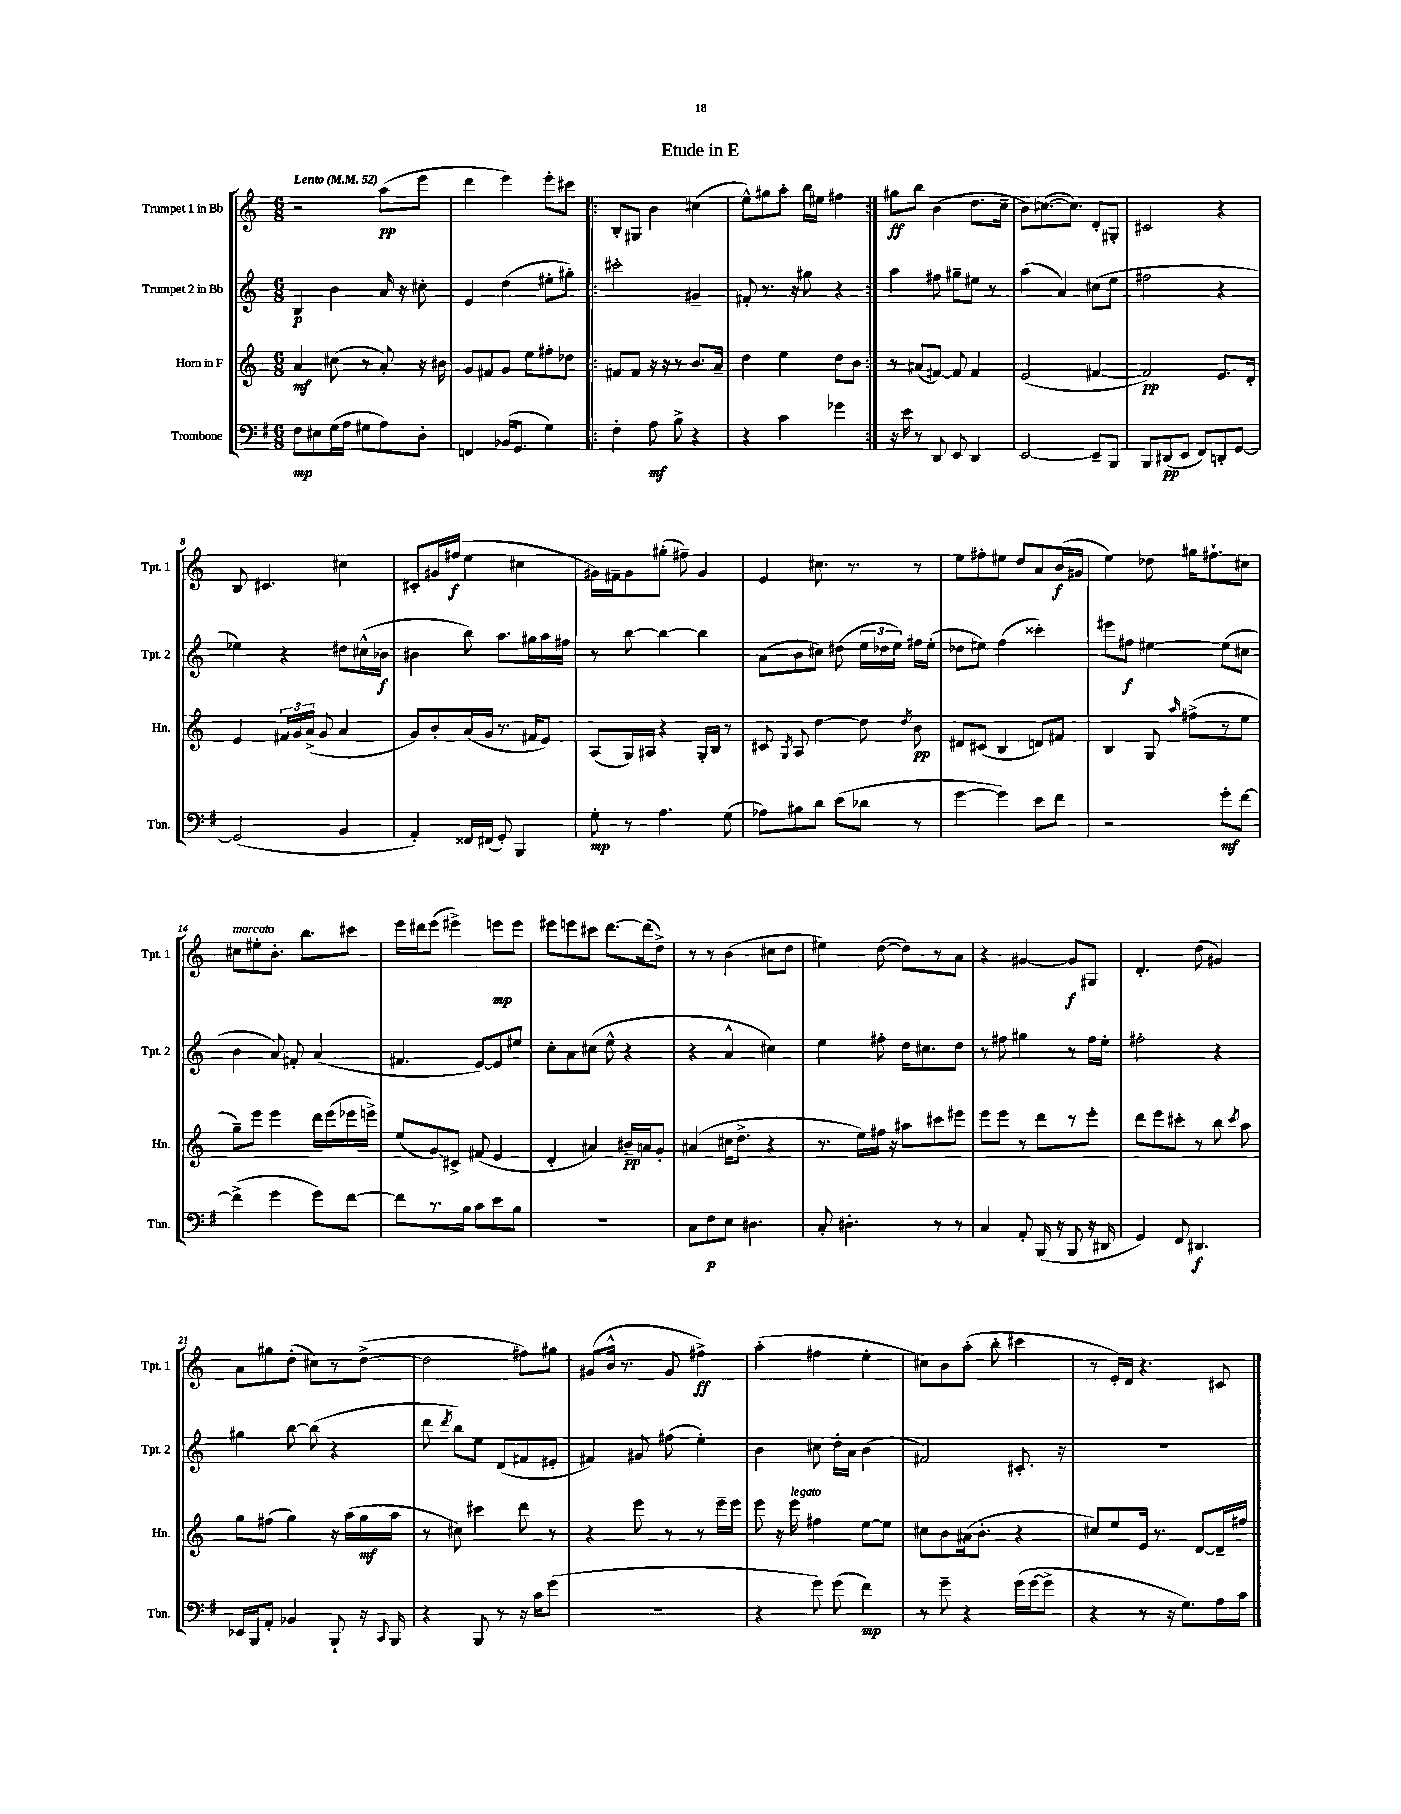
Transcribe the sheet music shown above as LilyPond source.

\header { title = "Etude in E" }
<<
\new StaffGroup <<
\new Staff = "s0" \with { instrumentName = "Trumpet 1 in Bb" shortInstrumentName = "Tpt. 1" } {
    \clef treble \key c \major \numericTimeSignature \time 6/8 \tempo "Lento" 4 = 52
    \autoBeamOff r2 a''8[\pp( e'''8] |
    d'''4 e'''4) e'''8[-. cis'''8] |
    \repeat volta 2 { b8[-. gis8] b'4 cis''4( |
    e''8[-^) gis''8 a''8]-. b''16[ eis''16] fis''4 | }
    gis''8[\ff b''8] b'4( d''8.[ c''16]-- |
    b'8[) cis''8.~( cis''8.]) d'8[-. gis8]-. |
    cis'2 r4 |
    b8 cis'4. cis''4 |
    cis'8[-. gis'16 fis''16]\f( e''4 cis''4 |
    gis'16[) fis'16-- gis'8 gis''8]-.( fis''8--) gis'4 |
    e'4 cis''8. r8. r8 |
    e''8[ fis''8-. eis''8] d''8[ a'8 b'16\f( gis'16] |
    e''4) des''8 gis''16[ fis''8.-! cis''8] |
    cis''8[^\markup { \italic "marcato" } eis''8-. b'8.]-. b''8.[ cis'''8] |
    e'''16[ dis'''16 e'''8]( eis'''4->) e'''8[\mp e'''8] |
    eis'''8[ e'''8 cis'''8] d'''8.[~ d'''16( d''8]->) |
    r8 r8 b'4( cis''8[ d''8] |
    eis''4) d''8~( d''8[) r8 a'8] |
    r4 gis'4~ gis'8[\f gis8] |
    d'4.-. d''8( gis'4) |
    a'8[ gis''8 d''8]-.( cis''8[) r8 d''8]~->( |
    d''2 fis''8[) gis''8] |
    gis'8[( b'16]-^ r8. gis'8 fis''4->\ff) |
    a''4-.( fis''4 e''4-. |
    cis''8[) b'8 a''8]-.( b''8-. cis'''4 |
    r8 e'16[-.) d'16] r4. cis'8 \bar "|." |
}
\new Staff = "s1" \with { instrumentName = "Trumpet 2 in Bb" shortInstrumentName = "Tpt. 2" } {
    \clef treble \key c \major \numericTimeSignature \time 6/8
    \autoBeamOff b4\p b'4 a'16 r16 cis''8-. |
    e'4 d''4( eis''8[-. gis''8]-.) |
    \repeat volta 2 { cis'''2-. gis'4-- |
    fis'8-. r8. r16 gis''8 r4 | }
    a''4 fis''8 gis''8[-- eis''8] r8 |
    a''4( a'4) cis''8[( e''8] |
    fis''2 r4 |
    ees''4) r4 dis''8[ cis''16-^( bes'16]\f |
    bis'4 b''8) a''8.[ gis''16 a''16 fis''16] |
    r8 b''8~ b''4~ b''4 |
    a'8[( b'8 cis''8]) dis''8( \tuplet 3/2 { e''16[ des''16 e''16]) } fis''16[ e''16]-.( |
    des''8[ eis''8]) f''4( cisis'''4-.) |
    eis'''8[ fis''8]\f eis''4~ eis''8[( cis''8] |
    b'4 a'8) fis'8-. a'4( |
    fis'4. e'8[~) e'8 eis''8] |
    c''8[-. a'8 cis''8]( e''8-^ r4 |
    r4 a'4-^ cis''4) |
    e''4 fis''8-. d''16[ cis''8. d''8] |
    r8 fis''8 gis''4 r8 fis''16[ e''16]-. |
    fis''2-. r4 |
    gis''4 b''8~ b''8( r4 |
    d'''8 \acciaccatura { d'''8 } b''8[) e''8] d'8[( fis'8 eis'8]-. |
    fis'4) gis'8 fis''8( e''4-.) |
    b'4 cis''8 d''16[-. a'16] b'4( |
    fis'2) cis'8.-. r16 |
    R2. \bar "|." |
}
\new Staff = "s2" \with { instrumentName = "Horn in F" shortInstrumentName = "Hn." } {
    \clef treble \key c \major \numericTimeSignature \time 6/8
    \autoBeamOff a'4\mf cis''8( r8 a'8-.) r16 bis'16 |
    g'8[ fis'8 g'8] e''8[ fis''8-. des''8] |
    \repeat volta 2 { fis'8[ fis'8] r16 r16 r8 b'8.[ a'16]-- |
    d''4 e''4 d''8[ b'8] | }
    r8 ais'8[( fis'8]~) fis'8 fis'4 |
    e'2( fis'4~ |
    fis'2\pp) e'8.[ d'16]-. |
    e'4 \tuplet 3/2 { fis'16[ g'16 a'16]->( } g'8 a'4 |
    g'8[) b'8-. a'16( g'16] r8. fis'16[ e'8]) |
    a8[( g16) ais16] r4 g16[-. b16] r8 |
    cis'8 \acciaccatura { g8 } a8 d''4~ d''8 \acciaccatura { d''8 } b'8\pp |
    dis'8[ cis'8]( b4 d'8[) fis'8] |
    b4 g8 \grace { a''16 } fis''8[->( r8 e''8] |
    g''8[--) e'''8] e'''4 d'''16[ e'''16( ees'''16 e'''16]->) |
    e''8[( g'8\glissando) cis'8]-> fis'8( e'4 |
    d'4-. ais'4) bis'16[--\pp a'16 g'8]-. |
    ais'4( cis''16[ d''8.]-> r4 |
    r8. e''16[) fis''16] r16 ais''8[ cis'''8 eis'''8] |
    e'''8[ e'''8] r8 d'''8[ r8 e'''8]-. |
    d'''8[ e'''8 cis'''8]-. r8 b''8 \acciaccatura { cis'''8 } a''8 |
    g''8[ fis''8]( g''4) r16 a''16[( g''16\mf a''16] |
    r8 cis''8) cis'''4 d'''8 r8 |
    r4 e'''8 r8 r8 e'''16[-- e'''16] |
    e'''8 r16 e'''16^\markup { \italic "legato" } fis''4 e''8[~ e''8] |
    cis''8[ b'8 ais'16( b'8.]-. r4 |
    cis''8[) e''8 e'16] r8. d'8[~ d'16-- fis''16] \bar "|." |
}
\new Staff = "s3" \with { instrumentName = "Trombone" shortInstrumentName = "Tbn." } {
    \clef bass \key g \major \numericTimeSignature \time 6/8
    \autoBeamOff fis8[\mp eis8 g16( a16] gis8[ a8) d8]-. |
    f,4 bes,16[( g,8.] g4) |
    \repeat volta 2 { fis4-. a8\mf b8-> r4 |
    r4 c'4 ges'4 | }
    r16 e'16 r8 d,8 e,8 d,4 |
    e,2~ e,8[-- b,,8] |
    b,,8[ dis,8\pp( e,8] fis,8[) d,8-. g,8]~ |
    g,2( b,4 |
    a,4-.) fisis,16[ fis,16]( g,8-.) b,,4 |
    g8-.\mp r8 a4. g8( |
    aes8[) bis8 d'8] e'8[( des'8] r8 |
    g'4~ g'4) e'8[ fis'8] |
    r2 g'8[-.\mf fis'8]~ |
    fis'4->( g'4 g'8[) fis'8]~ |
    fis'8[ r8. b16] c'8[ e'8 b8] |
    r2. |
    c8[ fis8\p e8] dis4. |
    c8-. dis4.-. r8 r8 |
    c4 a,8-. b,,16( r16 b,,8 r16 dis,16 |
    g,4) fis,8 dis,4.\f |
    ees,16[ b,,16 a,8]-. bes,4 b,,8-! r16 \appoggiatura { c,8 } b,,16 |
    r4 b,,8 r8 r16 c'16[ g'8]( |
    R2. |
    r4 g'8) g'8( fis'4\mp) |
    r8 g'8-- r4 g'16[( g'16~ g'8]-> |
    r4 r8 r16 g8.[) a16 c'16] \bar "|." |
}
>>
>>
